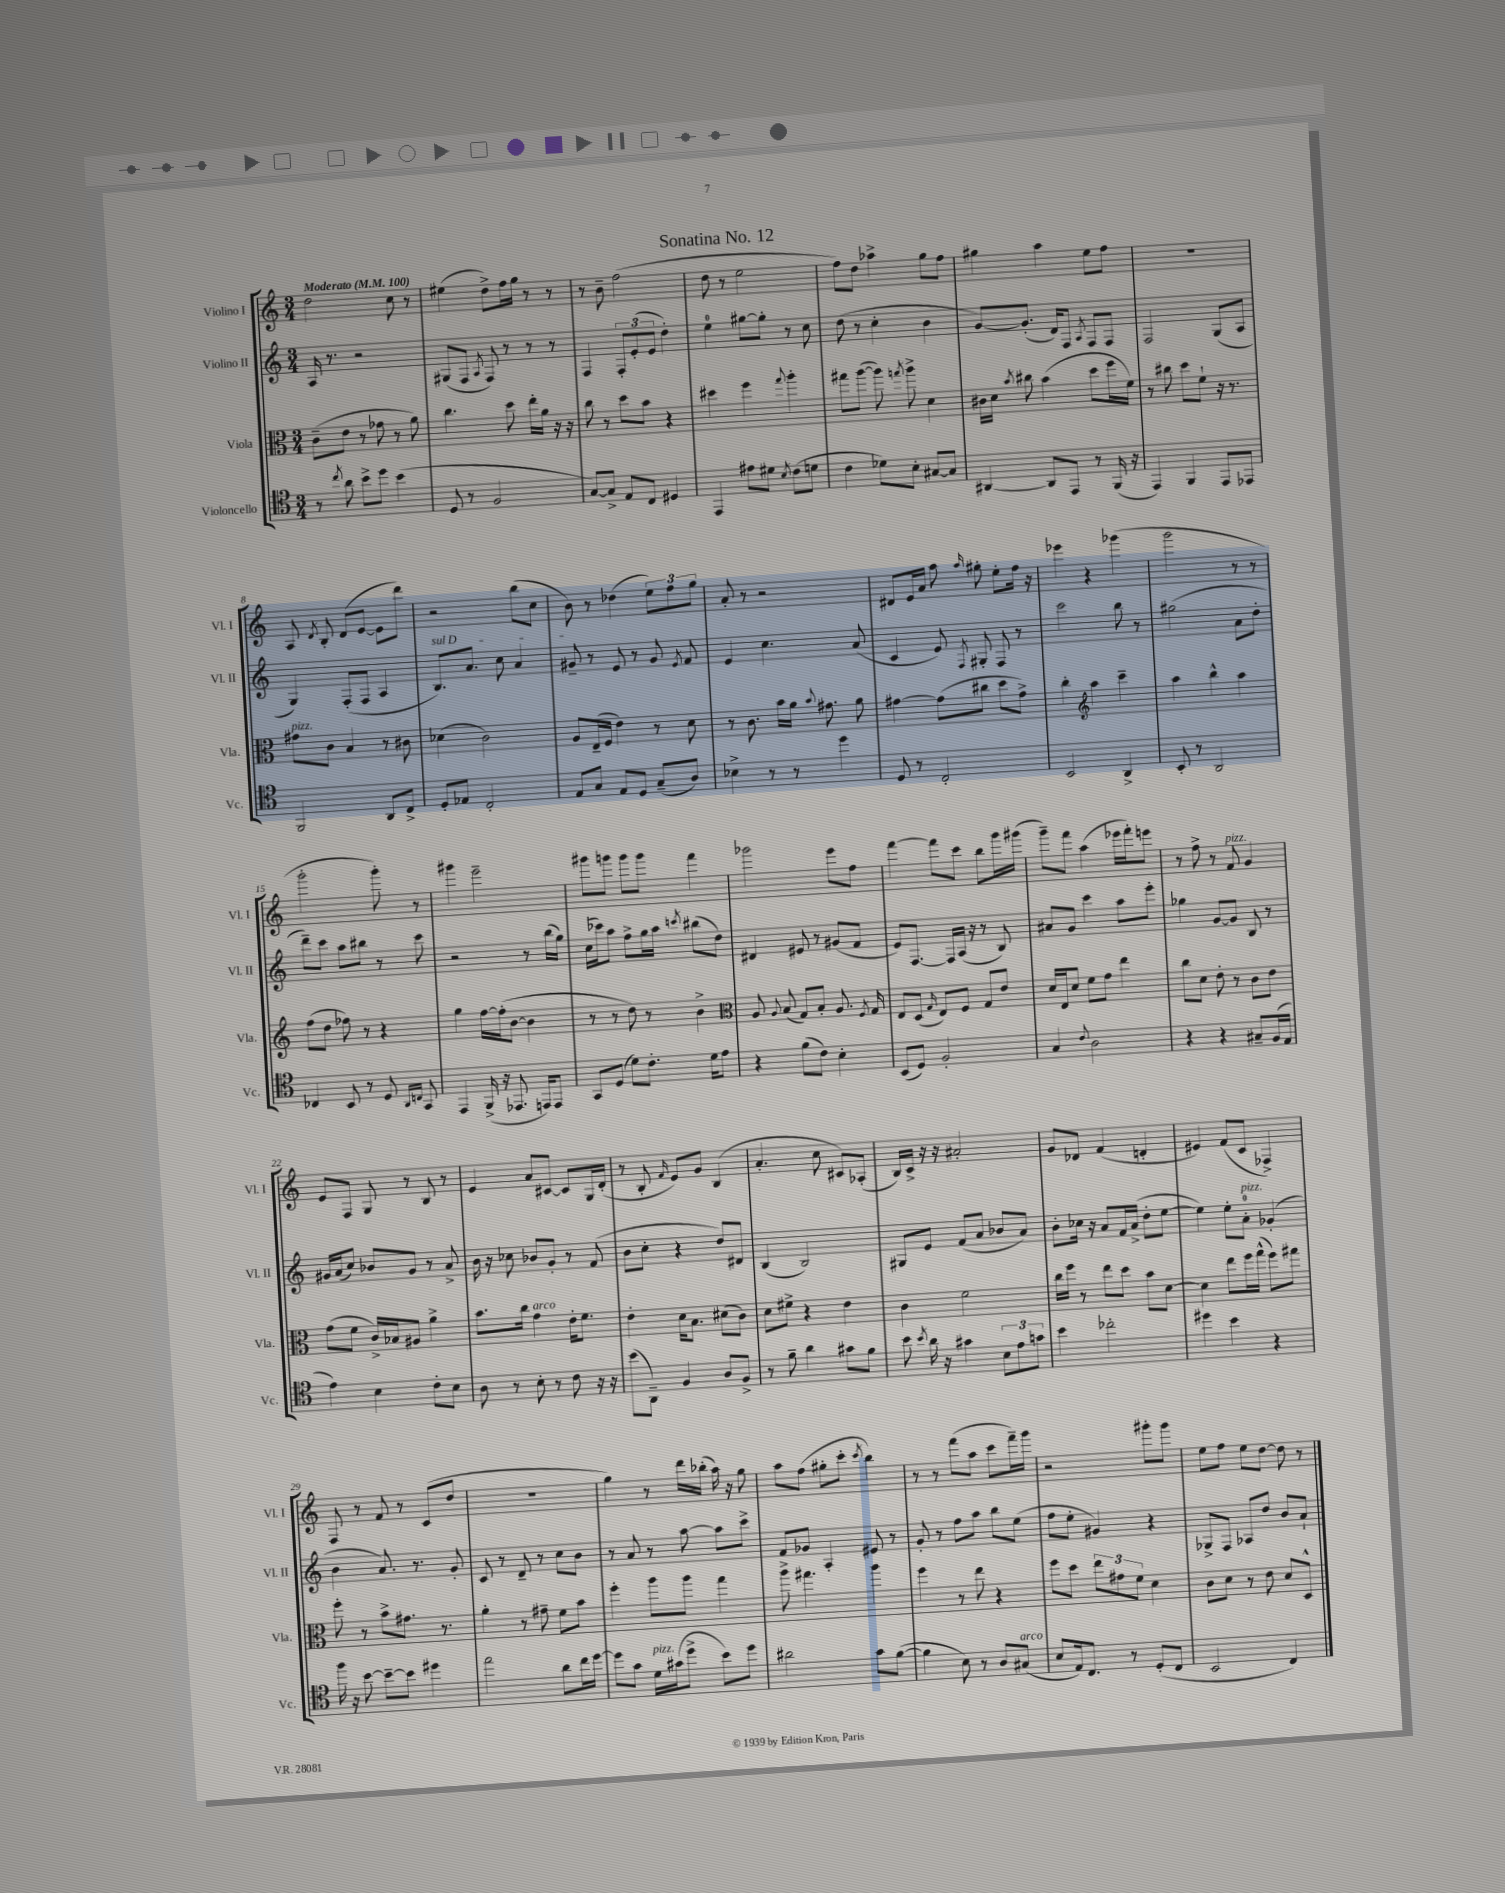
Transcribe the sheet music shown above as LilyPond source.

\header { title = "Sonatina No. 12" }
<<
\new StaffGroup <<
\new Staff = "s0" \with { instrumentName = "Violino I" shortInstrumentName = "Vl. I" } {
    \clef treble \key c \major \numericTimeSignature \time 3/4 \tempo "Moderato" 4 = 100
    \autoBeamOff d''2 c''8 r8 |
    eis''4( d''8[->) f''16 g''16] r8 r8 |
    r8 b'8-- f''2( |
    d''8 r8 e''2 |
    f''8[) d''8] aes''4-> g''8[ f''8] |
    gis''4 a''4 e''8[ f''8] |
    R2. |
    a8 \acciaccatura { d'8 } b8-. d'8[( e'8]~ e'8[ d'''8]) |
    r2 b''8[( c''8] |
    b'8) r8 des''4( \tuplet 3/2 { e''8[) f''8 g''8] } |
    a'8-. r8 r2 |
    dis'8[ e'16 a'16] a''8 \grace { a''16 } gis''8-. e''8[-. f''16] r16 |
    ees'''4 r4 ges'''4( |
    g'''2 r8 r8 |
    g'''2-. g'''8-.) r8 |
    gis'''4 e'''2-- |
    gis'''8[ g'''8] g'''8[ g'''8] f'''4 |
    ges'''2 e'''8[ f''8] |
    f'''4~ f'''8[ c'''8] b''8[ g'''16 gis'''16]( |
    g'''8[--) f'''8] a''4( ees'''16[ f'''16-.) e'''8] |
    r8 f''8-> r8 f'8^\markup { \italic "pizz." } g'4 |
    e'8[ f8] g8 r8 b8 r8 |
    e'4 a'8[ cis'8]~ cis'8[ g16 d'16]-.( |
    r8 b8-. \grace { f'16 } e'8[) g'8] b4( |
    a'4.-. c''8 cis'8[) aes8]-.( |
    b16[) c'16]-> r16 r16 ais'2-. |
    g'8[ des'8] f'4( d'4-. |
    eis'4) f'8[( c'8] fes4->) |
    f8 r8 f'8 r8 c'8[( d''8] |
    R2. |
    g''4) r8 d'''16[ bes''16]-.( a''16) r16 g''8 |
    a''8[ f''8]( gis''8[-. c'''8]-. \acciaccatura { c'''8 } b''4) |
    r8 r8 f'''8[( a''8] c'''8[ f'''16--) g'''16] |
    r2 gis'''8[-. gis'''8] |
    e''8[ f''8] e''8[ d''8]~ d''8 r8 \bar "|." |
}
\new Staff = "s1" \with { instrumentName = "Violino II" shortInstrumentName = "Vl. II" } {
    \clef treble \key c \major \numericTimeSignature \time 3/4
    \autoBeamOff a16 r8. r2 |
    gis8[( f8] \acciaccatura { a8 } f8) r8 r8 r8 |
    f4 \tuplet 3/2 { f8[-. e'8-.( e'8] } d''4-.) |
    e''4-0 gis''8[~ gis''8]-. r8 c''8 |
    d''8( r8 c''4-. b'4 |
    g'8[~) g'8.]-.( d'16[) f8] \acciaccatura { a8 } f8[ f8] |
    f2 g8[( a8] |
    g4) f8[-.( f8] a4 |
    \once \override TextSpanner.bound-details.left.text = \markup { \italic "sul D" } b8.[\startTextSpan) a'8.] c''8 a'4 |
    gis'8--\stopTextSpan r8 e'8 r8 gis'8 \acciaccatura { e'8 } f'8 |
    e'4 c''4. a'8( |
    c'4 e'8) \acciaccatura { f8 } gis8-. f8 r8 |
    c'''2 b''8 r8 |
    gis''2( a'8[ d''8]-. |
    d'''8[--) c'''8] a''8[ bis''8] r8 c'''8 |
    r2 r8 b''16[( g''16]) |
    c''16[( ces'''16) a''8] f''8[-> g''16 a''16] \acciaccatura { c'''8 } bis''8[( d''8]) |
    dis'4 eis'8 r8 gis'8[( f'8] |
    e'8[) f8.]~ f16[ a16]( r16 r8 b8) |
    ais'8[ g'8] c'''4 a''8[ e'''8]-. |
    ges''4 g'8[~ g'8] b8 r8 |
    gis'16[ a'16( c''8]) bes'8[ gis'8] r8 a'8-> |
    b'16 r16 ces''8 bes'8[ g'8]-. r8 f'8( |
    b'8[ c''8]-. r4 d''8[) dis'8] |
    b4( b2) |
    gis8[ e'8] f'8[( a'8] bes'8[ a'8]) |
    b'8[-. ces''16] r16 a'8[ f'16 a'16]->( d''8[-. e''8]~ |
    e''4) e''8[-. a'8]-0-.^\markup { \italic "pizz." } ges'4-.( |
    b'4 a'8.) r8. g'8-. |
    c'8 r8 d'8-- r8 c''8[ b'8] |
    r8 a'8 r8 a''8~ a''8[ c'''8]-> |
    f'8[ ges'8] a4-. eis'8 r8 |
    g'8-. r8 f''8[ a''8] b''8[ e''8]( |
    f''8[ e''8]-. gis'4) r4 |
    ges8[-> f8] aes8[ d''8] b'8[ a'8]-! \bar "|." |
}
\new Staff = "s2" \with { instrumentName = "Viola" shortInstrumentName = "Vla." } {
    \clef alto \key c \major \numericTimeSignature \time 3/4
    \autoBeamOff c'8[--( e'8] r8 ges'8 r8 a'8) |
    c''4. d''8 e''16[-. a'16] r16 r16 |
    c''8 r8 d''8[ b'8] r4 |
    dis''4 f''4 \appoggiatura { g''8 } a''4-. |
    gis''8[ a''8]~( a''8) \acciaccatura { g''8 } a''8-> d'4 |
    cis'16[ d'16] \acciaccatura { b'8 } cis''8 b'4( d''8[ f''16 f'16]) |
    r8 cis''8 d''8[ f'8]-! r16 r8. |
    gis'8[^\markup { \italic "pizz." } c'8] b4 r8 cis'8 |
    des'4( c'2) |
    a8[ e16--( f16] e'4) r8 d'8 |
    r8 c'8. b'16[ a'16] \appoggiatura { b'8 } gis'8. a'8 |
    gis'4~ gis'8[( cis''8] d''8[ gis'8]->) |
    c''4-. \clef treble a''4 c'''4-- |
    a''4 b''4-^ a''4 |
    f''8[( d''8] fes''8) r8 r4 |
    g''4 f''16[~ f''16-.( b'8]~ b'4 |
    r8 r8 d''8) r8 b'4-> |
    \clef alto a8 \appoggiatura { a8 } b8( g8[) b8]-. a8. \acciaccatura { f8 } g16 |
    e8[ d8]( \grace { g16 } e8[) f8] g8[ e'8] |
    d'16[ e16 d'8] f'8[ g'8] e''4 |
    c''8[ d'8] e'8-. r8 c'8[ e'8] |
    g'8[( f'8] c'16[->) bes16 ais8] a'4-> |
    b'8.[ c''16] g'4^\markup { \italic "arco" } e'16[-. f'8.] |
    e'4-. d'16[ b8.] dis'8[( c'8]) |
    d'8[ fis'8]-> r4 e'4 |
    c'4 f'2 |
    c''16[ f''16] r8 e''8[ d''8] b'8[ d'8]~ |
    d'4 e''8[ f''16 g''16]-^( f''8[) gis''8] |
    f''8-. r8 b'8[-> gis'8.] r8. |
    a'4-. r8 gis'8-- f'8[ b'8] |
    f''4-. a''8[ a''8] g''4 |
    a''8-> gis''4. a''4 |
    f''4 r8 e''8 r4 |
    f''8[ d''8] \tuplet 3/2 { e''8[ gis'8 f'8] } d'4 |
    c'8[ d'8] r8 e'8 d'8[ d8]-^ \bar "|." |
}
\new Staff = "s3" \with { instrumentName = "Violoncello" shortInstrumentName = "Vc." } {
    \clef tenor \key c \major \numericTimeSignature \time 3/4
    \autoBeamOff r8 \acciaccatura { c''8 } a'8 b'8[-> d''8] b'4( |
    d8 r8 f2 |
    g8[~) g8]-> e8[ c8] dis4 |
    e,4 eis'8[ dis'8] \acciaccatura { b8 } c'8[( d'8] |
    c'4 des'8[) b8]-. gis8[~ gis8] |
    ais,4~ ais,8[ e,8] r8 f,16( r16 |
    e,4) f,4 e,8[ ees,8] |
    f,2 a,8[ c8]-> |
    d8[-. ees8] c2-. |
    e8[ g8] e8[ d8] g8[--( a8]) |
    bes4-> r8 r8 d''4 |
    d8 r8 c2-. |
    b,2 a,4-> |
    b,8-. r8 a,2 |
    ces4 b,8 r8 d8 \grace { a,16[ c16] } g,8 |
    e,4 f,16->( r16 ees,8. e,16[) e,8] |
    g,8[ d8]( d'8[) c'8.]-. d'16[ e'8] |
    r4 f'8[( c'8]) b4-. |
    b,8[( d8]) f2-. |
    g4 \appoggiatura { c'8 } a2 |
    r4 r4 gis8[-- f16( e16] |
    e'4) b4 c'8[-. b8] |
    a8 r8 b8-. r8 c'8 r16 r16 |
    b'8[( a,8]--) f4 a8[ f8]-> |
    r8 f'8-- a'4 gis'8[ f'8] |
    b'8 \acciaccatura { b'8 } a'16 r16 gis'4 \tuplet 3/2 { b8[ e'8 g'8] } |
    b'4 ces''2-. |
    dis''4 b'4 r4 |
    f''16 r16 b'8~ b'8[~-- b'8] dis''4 |
    e''2 a'8[ c''16 d''16]~ |
    d''8[ g'8] d'16[^\markup { \italic "pizz." } gis'16( d''8]-> b'8[) d''8] |
    ais'2 g'8[ f'8]~( |
    f'4 b8) r8 a8[ gis8]^\markup { \italic "arco" }( |
    b8[ e16) c8.] r8 d8[-.( c8] |
    b,2 c4) \bar "|." |
}
>>
>>
